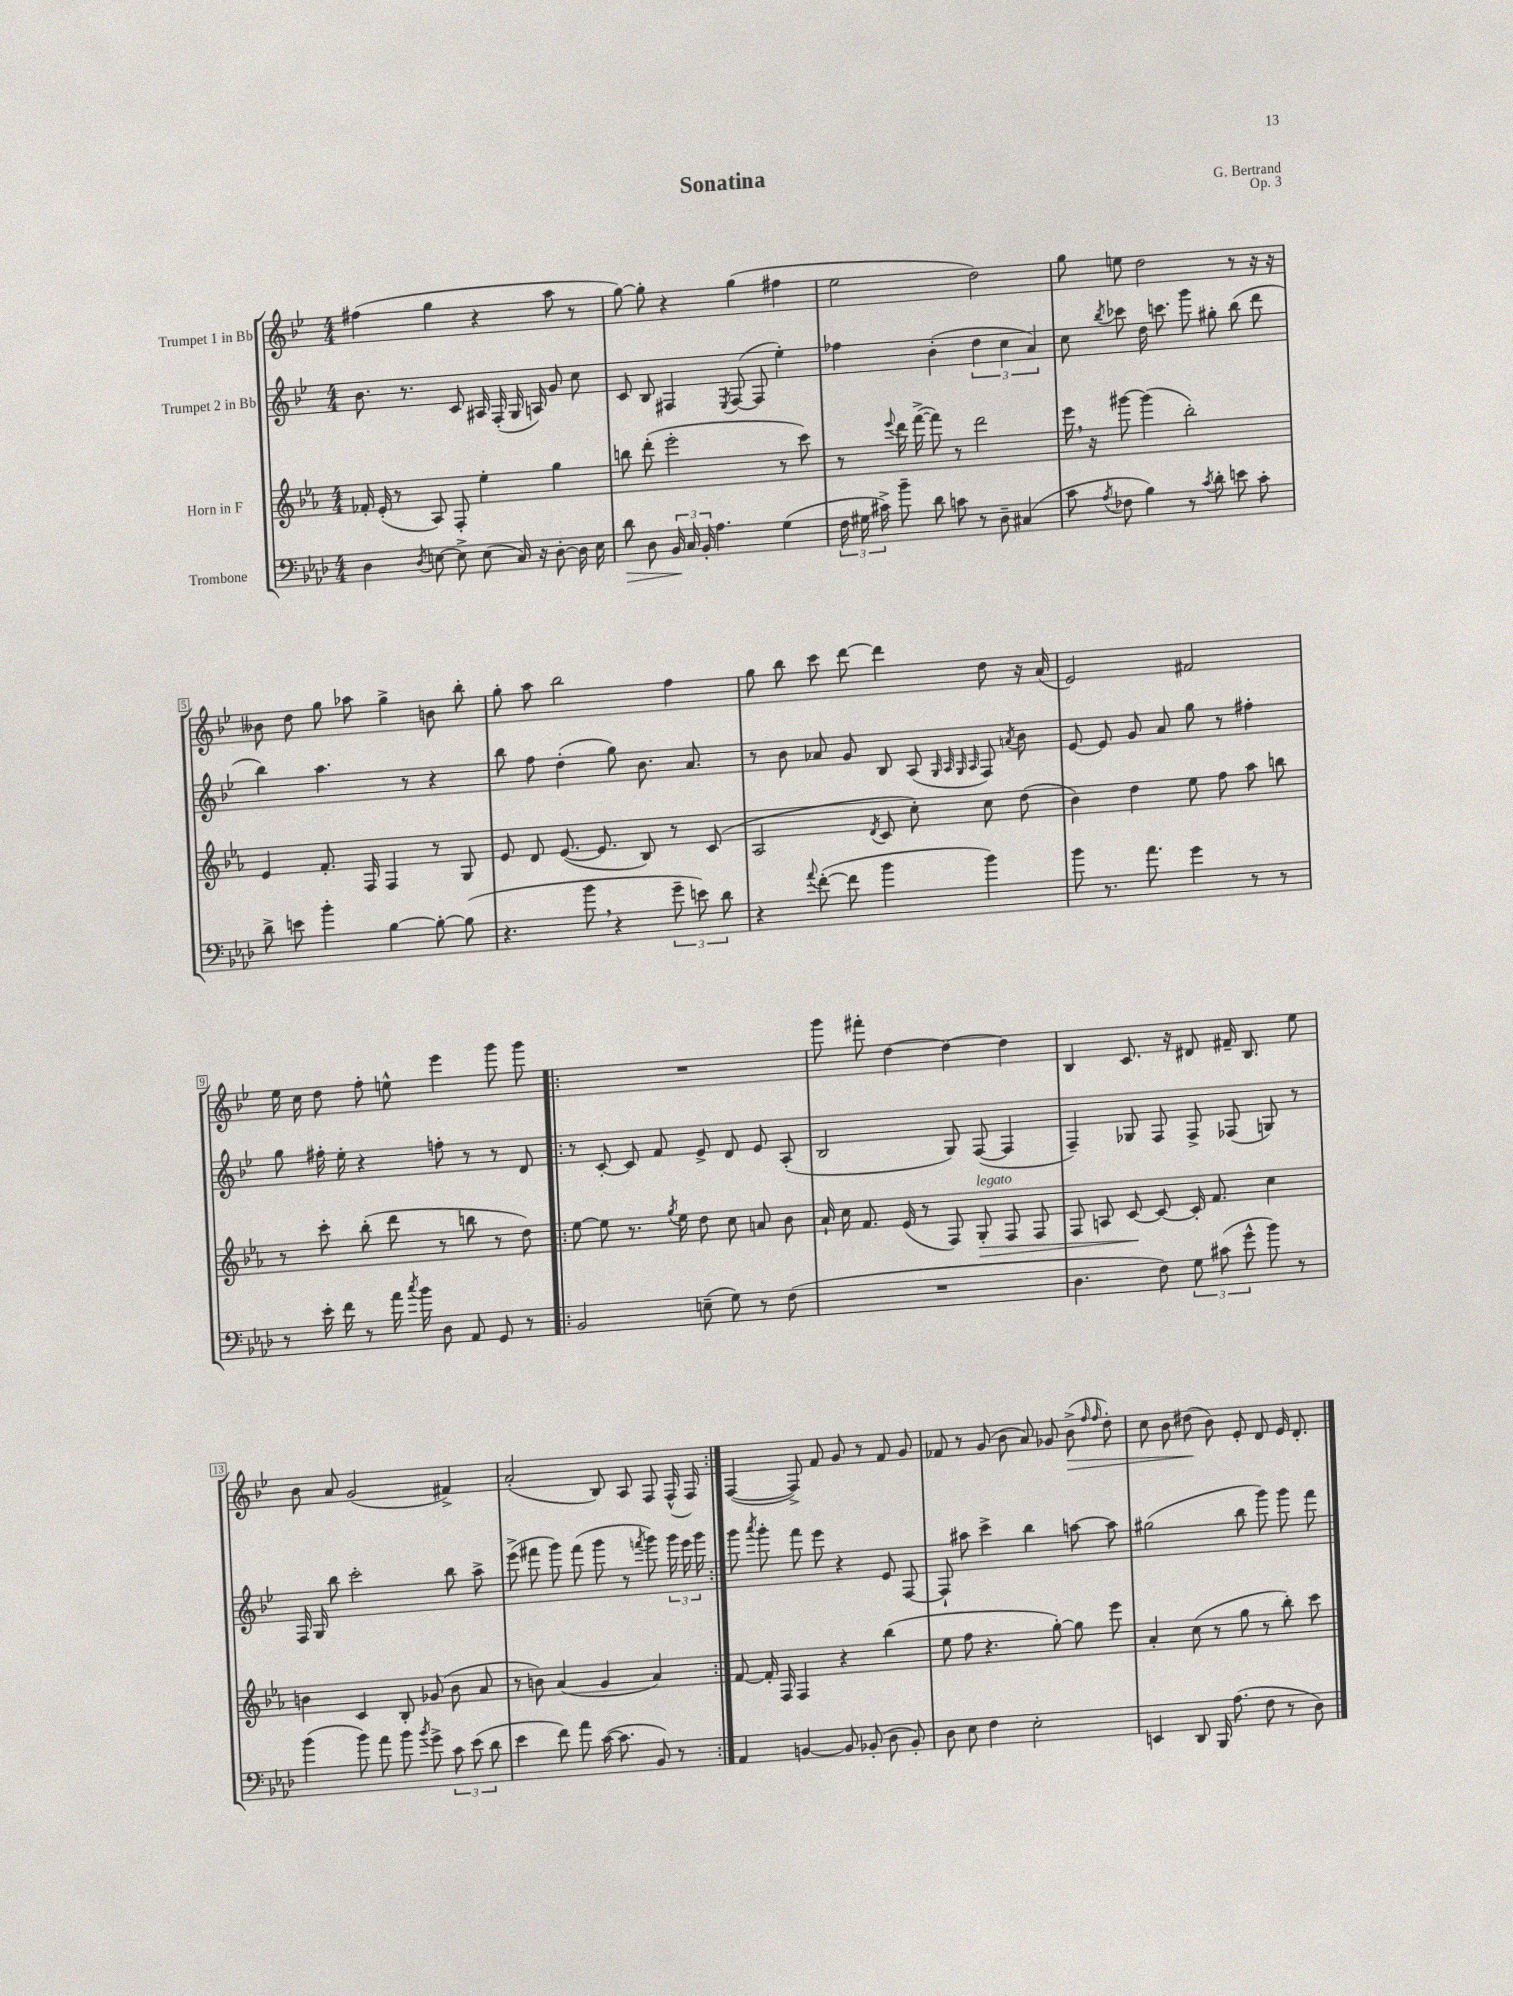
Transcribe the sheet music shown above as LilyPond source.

\header { title = "Sonatina" composer = "G. Bertrand" opus = "Op. 3" }
<<
\new StaffGroup <<
\new Staff = "s0" \with { instrumentName = "Trumpet 1 in Bb" } {
    \clef treble \key bes \major \numericTimeSignature \time 4/4
    \autoBeamOff fis''4( g''4 r4 a''8 r8 |
    g''8~) g''8-. r4 g''4( fis''4 |
    ees''2 d''2) |
    g''8 e''8 d''2 r8 r16 r16 |
    beses'8 d''8 g''8 aes''8 g''4-> b'8 bes''8-. |
    g''8-. a''8 bes''2 f''4 |
    g''8 bes''8 c'''8 d'''8~ d'''4 d''8 r16 a'16( |
    ees'2) fis'2 |
    ees''16 c''16 d''8 f''8-. e''8-^ ees'''4 g'''8 g'''8 |
    \repeat volta 2 { R1 |
    g'''8 fis'''8-. d''4~ d''4~ d''4 |
    bes4 c'8. r16 dis'8 fis'16-- bes8. ees''8 |
    bes'8 a'8 g'2( fis'4->) |
    a'2-.( bes8) a8 f8 f16-^( f16) | }
    f4~( f8->) f'8 g'8 r8 f'8 g'8 |
    fes'8 r8 g'8( bes'8 a'8) ges'8 bes'8->\>( \grace { f''16 f''16 } d''8-.) |
    c''8 bes'8 dis''8\!( bes'8) ees'8-. d'8 ees'16 d'8.-. \bar "|." |
}
\new Staff = "s1" \with { instrumentName = "Trumpet 2 in Bb" } {
    \clef treble \key bes \major \numericTimeSignature \time 4/4
    \autoBeamOff bes'8. r8. c'8 ais16 f16-.( g16 a16) g'8 c''8 |
    c'8 bes8 fis4 \acciaccatura { ees8 } fis8~( fis8 ees''4-.) |
    fes''4 bes'4-.( \tuplet 3/2 { d''4 c''4 a'4) } |
    c''8 \acciaccatura { bes''8 } ces'''8 d''16 c'''8. g'''8 gis''8-. bes''8( d'''8 |
    bes''4) a''4. r8 r4 |
    bes''8 f''8 d''4-.( g''8) bes'8. a'8. |
    r8 bes'8 aes'8 g'8 bes8 a8( \grace { g32 a32 g32 a32 } f8) \acciaccatura { a'8 } bes'8 |
    ees'8~ ees'8 g'8 a'8 g''8 r8 fis''4-. |
    g''8 fis''16-. ees''16-. r4 f''8-. r8 r8 d'8 |
    \repeat volta 2 { r8 c'8~-. c'8 f'8 ees'8-> d'8 ees'8 a8-.( |
    bes2 g8) f8~( f4 |
    f4--) ges8 f8 f8-> fes8( g8) r8 |
    f16 g16 bes''8 c'''2-. bes''8 a''8-> |
    ees'''8->( fis'''8 g'''8) fis'''8( g'''8 r8 \acciaccatura { f'''8 } g'''8) \tuplet 3/2 { g'''16 ees'''16 g'''16 } | }
    g'''8 \acciaccatura { a'''8 } g'''8-. f'''8 ees'''8 r4 ees'8 f8~ |
    f8-! ais''8 c'''4-> bes''4 a''8~ a''8 |
    gis''2( bes''8 g'''8) g'''8 f'''8 \bar "|." |
}
\new Staff = "s2" \with { instrumentName = "Horn in F" } {
    \clef treble \key ees \major \numericTimeSignature \time 4/4
    \autoBeamOff fes'16-. ees'16-.( r8 aes8) f8-. ees''4-. g''4 |
    b''8 d'''8-.( ees'''2-. r8 c'''8) |
    r8 \appoggiatura { ees'''8 } d'''16 f'''16~->( f'''8) r8 d'''2 |
    ees'''16 \breathe r16 gis'''8~ gis'''4( bes''2-.) |
    ees'4 f'8.-. f16 f4 r8 g8 |
    ees'8 d'8 ees'8.~( ees'8. bes8) r8 c'8( |
    aes2 \acciaccatura { d'8 } c'8 c''8-.) c''8 d''8( |
    bes'4) d''4 ees''8 f''8 aes''8 b''8 |
    r8 c'''8-. bes''8-.( d'''8 r8 b''8 r8 d''8) |
    \repeat volta 2 { ees''8~ ees''8 r8. \acciaccatura { g''8 } ees''16 d''8 c''8 a'8 bes'8 |
    aes'16-! c''16 f'8. ees'16( r8 f8) g8-.\>^\markup { \italic "legato" } f8 f8 |
    f8 a8 c'8~\! c'8~ c'16-. f'8. c''4 |
    b'4 c'4 bes8-. ges'8( b'8 aes'8 |
    r8 b'8) aes'4( g'4 aes'4) | }
    f'8~ f'16-. f16 f4 r4 bes''4( |
    ees''8 f''8 r4. g''8~-.) g''8 ees'''8 |
    aes'4-. c''8( r8 g''8 r8 bes''8-.) c'''8 \bar "|." |
}
\new Staff = "s3" \with { instrumentName = "Trombone" } {
    \clef bass \key aes \major \numericTimeSignature \time 4/4
    \autoBeamOff des4 \acciaccatura { des8 } e8~ e8-> e8( c16) r16 des8~-. des16 e16 |
    des'8\> des8 \tuplet 3/2 { bes,16\! c16 bes,16-. } aes4. g4( |
    \tuplet 3/2 { f16 gis16 cis'16->) } bes'8-- des'8 c'8 r8 des8-- cis4( |
    c'8 \acciaccatura { aes8 } fes8 bes4) r8 \acciaccatura { c'8 } des'8-. e'8 c'8-. |
    des'8-> e'8 bes'4-. bes4~ bes8~-. bes8( |
    r4. bes'8 \breathe r4 \tuplet 3/2 { g'8-- e'8) des'8 } |
    r4 \appoggiatura { aes'8 } f'8~-.( f'8 bes'4 bes'4) |
    bes'8 r8. aes'8. g'4 r8 r8 |
    r8 ees'16-. f'16 r8 aes'16 \acciaccatura { c''8 } bes'16 des8 aes,8 g,8 r8 |
    \repeat volta 2 { bes,2 e8--( g8) r8 f8( |
    R1 |
    des4. f8) \tuplet 3/2 { g8 cis'8( g'8-^ } bes'8) r8 |
    bes'4( bes'8) aes'8 bes'8 \acciaccatura { bes'8 } g'8-> \tuplet 3/2 { c'8 ees'8( des'8 } |
    ees'4 f'8) aes'8 c'16~( c'8. bes,8) r8 | }
    aes,4 b,4~ b,8 bes,8-.( des8 bes,8-.) |
    des8 ees8 f4 ees2-. |
    e,4 des,8 bes,,16 aes8.( f8 r8 des8) \bar "|." |
}
>>
>>
\layout { \context { \Score \override BarNumber.stencil = #(make-stencil-boxer 0.1 0.3 ly:text-interface::print) } }
